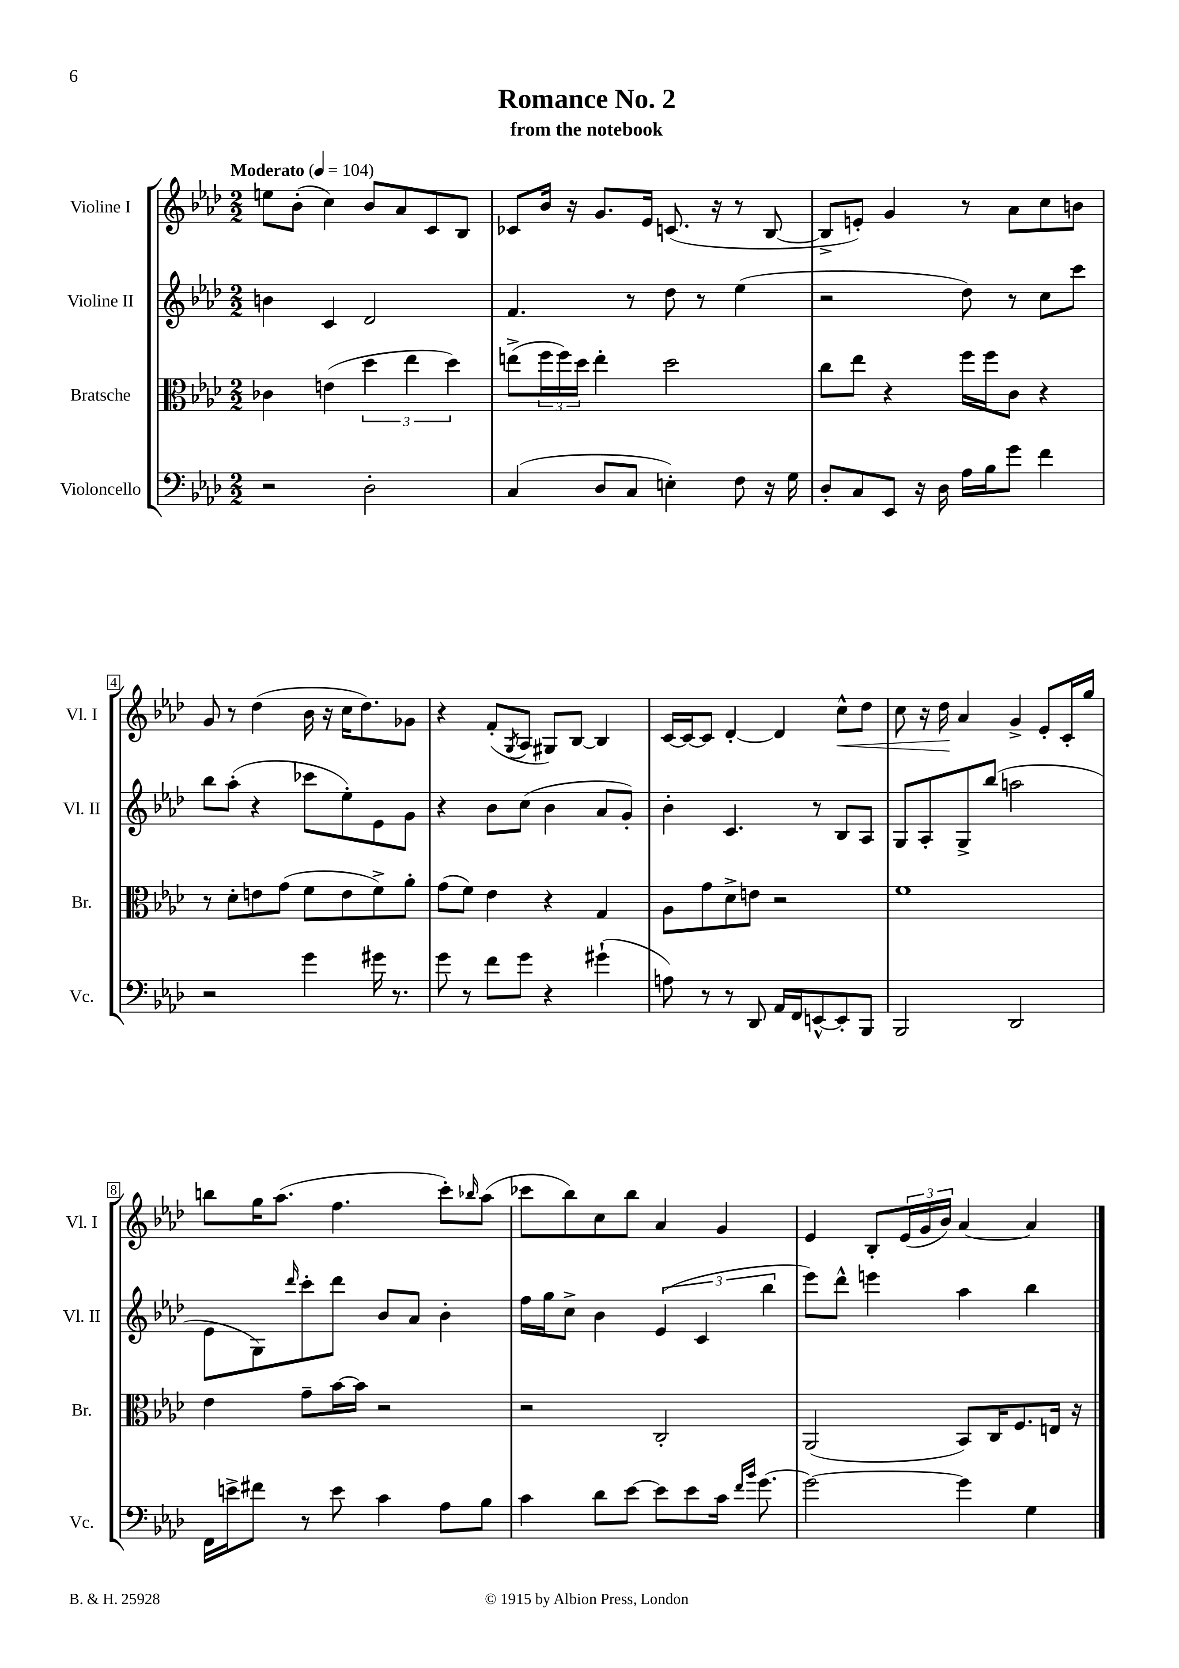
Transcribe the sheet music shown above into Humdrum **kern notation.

**kern	**kern	**kern	**kern	**dynam
*part4	*part3	*part2	*part1	*part1
*staff4	*staff3	*staff2	*staff1	*staff1
*I"Violoncello	*I"Bratsche	*I"Violine II	*I"Violine I	*
*I'Vc.	*I'Br.	*I'Vl. II	*I'Vl. I	*
*clefF4	*clefC3	*clefG2	*clefG2	*
*k[b-e-a-d-]	*k[b-e-a-d-]	*k[b-e-a-d-]	*k[b-e-a-d-]	*
*M2/2	*M2/2	*M2/2	*M2/2	*
*MM104	*MM104	*MM104	*MM104	*
=1	=1	=1	=1	=1
!	!	!	!LO:TX:a:B:t=Moderato	!
2r	4c-X\	4bn\	8een\L	.
.	.	.	(8b-'\J	.
.	(4en\	4c/	4cc\)	.
2D-'\	6dd-\	2d-/	8b-/L	.
.	.	.	8a-/	.
.	6ee-\	.	.	.
.	.	.	8c/	.
.	6dd-\)	.	.	.
.	.	.	8B-/J	.
=2	=2	=2	=2	=2
(4C/	(8een^\L	4.f/	8c-X/L	.
.	24ff\L	.	16b-/Jk	.
.	24ff\)	.	.	.
.	.	.	16r	.
.	24dd-\JJ	.	.	.
8D-/L	4ee'\	.	8.g/L	.
8C/J	.	8r	.	.
.	.	.	16e-/Jk	.
4En'\)	2dd-\	8dd-\	(8.cn/	.
.	.	8r	.	.
.	.	.	16r	.
8F\	.	(4ee-\	8r	.
16r	.	.	[8B-/	.
16G\	.	.	.	.
=3	=3	=3	=3	=3
8D-'/L	8cc\L	2r	8B-^/L]	.
8C/	8ee-\J	.	8en'/J)	.
8EE-/J	4r	.	4g/	.
16r	.	.	.	.
16D-\	.	.	.	.
16A-\LL	16ff\LL	8dd-\)	8r	.
16B-\J	16ff\J	.	.	.
8g\J	8c\J	8r	8a-\L	.
4f\	4r	8cc\L	8cc\	.
.	.	8ccc\J	8bn\J	.
!!LO:LB:g=z
=4	=4	=4	=4	=4
2r	8r	8bb-\L	8g/	.
.	8d-'\L	(8aa-'\J	8r	.
.	8en\	4r	(4dd-\	.
.	(8g\J	.	.	.
4g\	8f\L	8ccc-X\L	16b-\	.
.	.	.	16r	.
.	8e\	8ee-'\)	16cc\KL	.
.	.	.	8.dd-\)	.
16g#X\	8f^\)	8e-\	.	.
8.r	.	.	.	.
.	8a-'\J	8g\J	8g-X\J	.
=5	=5	=5	=5	=5
8g\	(8g\L	4r	4r	.
8r	8f\J)	.	.	.
8f\L	4e-\	8b-\L	(8f'/L	.
.	.	.	8qG/	.
8g\J	.	(8cc\J	8A-/J	.
4r	4r	4b-\	8G#X/L)	.
.	.	.	[8B-/J	.
(4g#X`\	4G/	8a-/L	4B-/]	.
.	.	8g'/J)	.	.
=6	=6	=6	=6	=6
8An\)	8A-\L	4b-'\	[16c/LL	.
.	.	.	16c/J_	.
8r	8g\	.	8c/J]	.
8r	8d-^\	4.c/	[4d-'/	.
8DD-/	8en\J	.	.	.
16AA-/LL	2r	.	4d-/]	.
16FF/J	.	.	.	.
[8EEn^^/	.	8r	.	.
!	!	!	!	!LO:HP:b
8EE'/]	.	8B-/L	8cc^^\L	<
8BBB-/J	.	8A-/J	8dd-\J	.
=7	=7	=7	=7	=7
2BBB-/	1f	8G/L	8cc\	.
.	.	8A-'/	16r	.
.	.	.	16dd-\	.
.	.	8G^/	4a-/	[
.	.	(8bb-/J	.	.
2DD-/	.	2aan\	4g^/	.
.	.	.	8e-'/L	.
.	.	.	16c'/L	.
.	.	.	16gg/JJ	.
!!LO:LB:g=z
=8	=8	=8	=8	=8
16FF\LL	4e-\	8e-\L	8bbn\L	.
16en^\J	.	.	.	.
8f#X\J	.	8G\)	16gg\K	.
.	.	.	(8.aa-\J	.
.	.	16qqddd-/	.	.
8r	8g~\L	8ccc'\	.	.
8e\	[16b-\L	8ddd-\J	4.ff\	.
.	16b-\JJ]	.	.	.
4c\	2r	8b-/L	.	.
.	.	8a-/J	.	.
8A-\L	.	4b-'\	8ccc'\L)	.
.	.	.	16qqbb-X/	.
8B-\J	.	.	(8aa-\J	.
=9	=9	=9	=9	=9
4c\	2r	16ff\LL	8ccc-X\L	.
.	.	16gg\J	.	.
.	.	8cc^\J	8bb-\)	.
8d-\L	.	4b-\	8cc\	.
[8e-\J	.	.	8bb-\J	.
8e-\L]	2C'/	(6e-/	4a-/	.
8e-\	.	.	.	.
.	.	6c/	.	.
16c\Jk	.	.	4g/	.
16qqf/LL	.	.	.	.
16qqb-/JJ	.	.	.	.
[8.g\	.	.	.	.
.	.	6bb-\	.	.
=10	=10	=10	=10	=10
2g\_	(2AA-/	8eee-\L)	4e-/	.
.	.	8ddd-^^\J	.	.
.	.	4eeen\	8B-'/L	.
.	.	.	(24e-/L	.
.	.	.	24g/	.
.	.	.	24b-/JJ)	.
4g\]	8BB-/L)	4aa-\	[4a-/	.
.	16C/K	.	.	.
.	8.F/	.	.	.
4G\	.	4bb-\	4a-/]	.
.	16En/Jk	.	.	.
.	16r	.	.	.
==	==	==	==	==
*-	*-	*-	*-	*-
